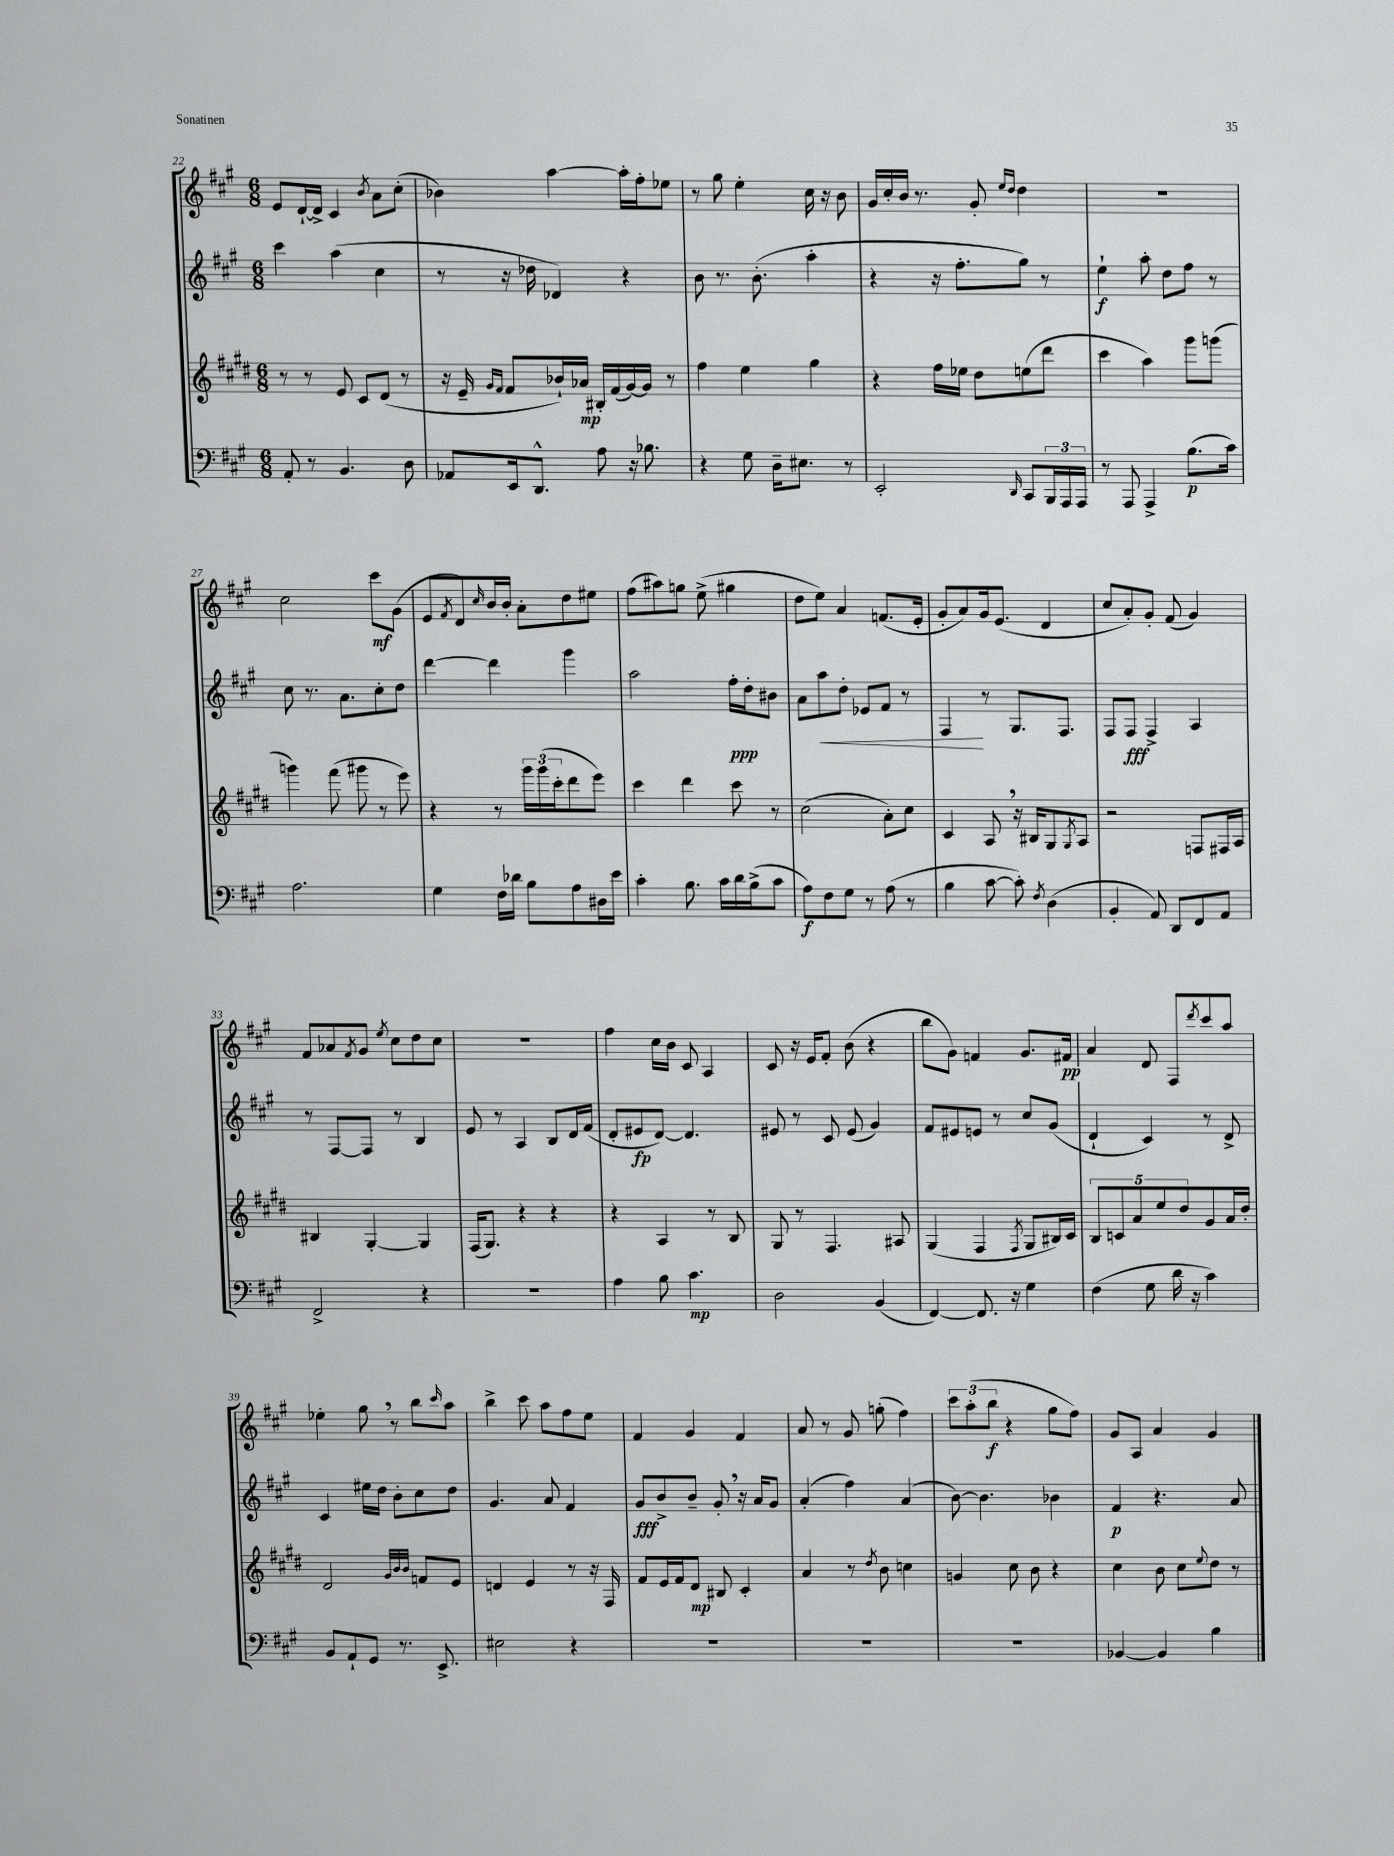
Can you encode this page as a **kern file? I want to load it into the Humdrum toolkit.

**kern	**dynam	**kern	**dynam	**kern	**dynam	**kern	**dynam
*part4	*part4	*part3	*part3	*part2	*part2	*part1	*part1
*staff4	*staff4	*staff3	*staff3	*staff2	*staff2	*staff1	*staff1
*clefF4	*	*clefG2	*	*clefG2	*	*clefG2	*
*k[f#c#g#]	*	*k[f#c#g#d#]	*	*k[f#c#g#]	*	*k[f#c#g#]	*
*M6/8	*	*M6/8	*	*M6/8	*	*M6/8	*
=22	=22	=22	=22	=22	=22	=22	=22
8AA'/	.	8r	.	4ccc#\	.	8e/L	.
8r	.	8r	.	.	.	[16d`/L	.
.	.	.	.	.	.	16d^/JJ]	.
4.BB/	.	8e/	.	(4aa\	.	4c#/	.
.	.	8c#/L	.	.	.	.	.
.	.	.	.	.	.	8qb/	.
.	.	(8d#/J	.	4cc#\	.	8a\L	.
8D\	.	8r	.	.	.	(8cc#'\J	.
=23	=23	=23	=23	=23	=23	=23	=23
8AA-X/L	.	16r	.	8r	.	4b-X\)	.
.	.	16e~/	.	.	.	.	.
.	.	16qqg#/LL	.	.	.	.	.
.	.	16qqf#/JJ	.	.	.	.	.
16EE/k	.	8f#/L	.	16r	.	.	.
8.DD^^/J	.	.	.	16dd-X\	.	.	.
.	.	16b-X`/L)	.	4d-X/)	.	[4aa\	.
.	.	16a-X/JJ	mp	.	.	.	.
8A\	.	16B#X'/LL	.	.	.	.	.
.	.	(16f#/	.	.	.	.	.
16r	.	[16g#/)	.	4r	.	16aa'\LL]	.
8.B-X\	.	16g#/JJ]	.	.	.	16ff#'\J	.
.	.	8r	.	.	.	8ee-X\J	.
=24	=24	=24	=24	=24	=24	=24	=24
4r	.	4ff#\	.	8b\	.	8r	.
.	.	.	.	8.r	.	8gg#\	.
8G#\	.	4ee\	.	.	.	4ee'\	.
.	.	.	.	(8.b'\	.	.	.
16D~\KL	.	.	.	.	.	.	.
8.E#X\J	.	.	.	.	.	.	.
.	.	4gg#\	.	4aa'\	.	16cc#\	.
.	.	.	.	.	.	16r	.
8r	.	.	.	.	.	8b\	.
=25	=25	=25	=25	=25	=25	=25	=25
2EE'/	.	4r	.	4r	.	16g#/LL	.
.	.	.	.	.	.	16cc#'/	.
.	.	.	.	.	.	16b/JJ	.
.	.	.	.	.	.	8.r	.
.	.	16ff#\LL	.	16r	.	.	.
.	.	16ee-X\JJ	.	8.ff#'\L	.	.	.
.	.	8dd#\L	.	.	.	8g#'/	.
.	.	.	.	.	.	16qqee/LL	.
16qqDD/	.	.	.	.	.	16qqdd/JJ	.
8CC#/L	.	(8een\	.	8gg#\J)	.	4dd\	.
24BBB/L	.	8ddd#\J	.	8r	.	.	.
24AAA/	.	.	.	.	.	.	.
24AAA/JJ	.	.	.	.	.	.	.
=26	=26	=26	=26	=26	=26	=26	=26
8r	.	4ccc#\	.	4ee`\	f	2.r	.
8AAA/	.	.	.	.	.	.	.
4AAA^/	.	4aa\)	.	8aa'\	.	.	.
.	.	.	.	8dd\L	.	.	.
(8.B\L	p	8ggg#\L	.	8ff#\J	.	.	.
.	.	(8gggn\J	.	8r	.	.	.
16c#\Jk)	.	.	.	.	.	.	.
!!LO:LB:g=z
=27	=27	=27	=27	=27	=27	=27	=27
2.A\	.	4gggn\)	.	8cc#\	.	2cc#\	.
.	.	.	.	8.r	.	.	.
.	.	(8fff#\	.	.	.	.	.
.	.	.	.	8.a\L	.	.	.
.	.	8ggg#X\	.	.	.	.	.
.	.	8r	.	8cc#'\	.	8ccc#\L	mf
.	.	8eee\)	.	8dd\J	.	(8g#\J	.
=28	=28	=28	=28	=28	=28	=28	=28
4G#\	.	4r	.	[4ddd\	.	8e/L	.
.	.	.	.	.	.	8qf#/	.
.	.	.	.	.	.	8d/)	.
.	.	.	.	.	.	16qqcc#/	.
16F#\LL	.	8r	.	4ddd\]	.	16b/L	.
16d-X\JJ	.	.	.	.	.	16b'/JJ	.
8B\L	.	24ggg#\LL	.	.	.	8a'\L	.
.	.	(24ggg#\	.	.	.	.	.
.	.	24ccc#'\J	.	.	.	.	.
8A\	.	8ddd#\	.	4ggg#\	.	8dd\	.
16D#X\L	.	8eee\J)	.	.	.	8ee#X\J	.
16e\JJ	.	.	.	.	.	.	.
=29	=29	=29	=29	=29	=29	=29	=29
4c#'\	.	4ccc#\	.	2aa\	.	(8ff#\L	.
.	.	.	.	.	.	8aa#X\)	.
8.B\	.	4ddd#\	.	.	.	8ggn\J	.
.	.	.	.	.	.	(8ee^\	.
16c#\LL	.	.	.	.	.	.	.
16d\	.	8ccc#\	.	16ff#'\LL	ppp	4gg#X\	.
(16B^\J	.	.	.	16dd'\J	.	.	.
8c#\J	.	8r	.	8b#X\J	.	.	.
=30	=30	=30	=30	=30	=30	=30	=30
8A\L)	f	(2cc#\	.	8a\L	.	8dd\L	.
!	!	!	!	!	!LO:HP:b	!	!
8F#\	.	.	.	8aa\	<	8ee\J)	.
8G#\J	.	.	.	8dd'\J	.	4a/	.
8r	.	.	.	8e-X/L	.	.	.
(8A\	.	8a'\L)	.	8f#/J	.	(8.fn/L	.
8r	.	8cc#\J	.	8r	.	.	.
.	.	.	.	.	.	16e'/Jk	.
=31	=31	=31	=31	=31	=31	=31	=31
4B\	.	4c#/	.	4F#/	.	8g#'/L	.
.	.	.	.	.	.	8a/)	.
[8c#\	.	8A,/	.	8r	[	16g#/k	.
.	.	.	.	.	.	(8.e/J	.
8c#'\])	.	16r	.	8.G#/L	.	.	.
.	.	16B#X/KL	.	.	.	.	.
8qF#/	.	.	.	.	.	.	.
(4D\	.	8G#/	.	.	.	4d/	.
.	.	.	.	8.F#/J	.	.	.
.	.	8qG#/	.	.	.	.	.
.	.	8A/J	.	.	.	.	.
=32	=32	=32	=32	=32	=32	=32	=32
4BB'/	.	2r	.	8F#/L	.	8cc#/L	.
.	.	.	.	8F#/J	fff	8a'/)	.
8AA/)	.	.	.	4F#^/	.	8g#'/J	.
8DD/L	.	.	.	.	.	(8f#/	.
8FF#/	.	8Fn/L	.	4A/	.	4g#/)	.
8AA/J	.	16F#X/L	.	.	.	.	.
.	.	16A/JJ	.	.	.	.	.
!!LO:LB:g=z
=33	=33	=33	=33	=33	=33	=33	=33
2FF#^/	.	4B#X/	.	8r	.	8f#/L	.
.	.	.	.	[8F#/L	.	8a-X/	.
.	.	.	.	.	.	8qf#/	.
.	.	[4G#'/	.	8F#/J]	.	8g#/J	.
.	.	.	.	.	.	8qee/	.
.	.	.	.	8r	.	8cc#\L	.
4r	.	4G#/]	.	4B/	.	8dd\	.
.	.	.	.	.	.	8cc#\J	.
=34	=34	=34	=34	=34	=34	=34	=34
2.r	.	(16F#/KL	.	8e/	.	2.r	.
.	.	8.G#/J)	.	.	.	.	.
.	.	.	.	8r	.	.	.
.	.	4r	.	4A/	.	.	.
.	.	4r	.	8B/L	.	.	.
.	.	.	.	16d/L	.	.	.
.	.	.	.	(16f#/JJ	.	.	.
=35	=35	=35	=35	=35	=35	=35	=35
4A\	.	4r	.	8d'/L	.	4ff#\	.
.	.	.	.	8e#X/	fp	.	.
8B\	.	4A/	.	[8d/J)	.	16cc#\LL	.
.	.	.	.	.	.	16b\JJ	.
4.c#\	mp	.	.	4.d/]	.	8c#/	.
.	.	8r	.	.	.	4A/	.
.	.	8B/	.	.	.	.	.
=36	=36	=36	=36	=36	=36	=36	=36
2D\	.	8G#/	.	8e#X/	.	8c#/	.
.	.	8r	.	8r	.	16r	.
.	.	.	.	.	.	16e/KL	.
.	.	4.F#/	.	8c#/	.	8f#'/J	.
.	.	.	.	(8e#/	.	(8b\	.
(4BB/	.	.	.	4g#/)	.	4r	.
.	.	8A#X/	.	.	.	.	.
=37	=37	=37	=37	=37	=37	=37	=37
[4FF#/)	.	(4G#/	.	8f#/L	.	8bb\L	.
.	.	.	.	8e#X/	.	8g#\J)	.
8.FF#/]	.	4F#/	.	8en/J	.	4fn/	.
.	.	.	.	8r	.	.	.
16r	.	.	.	.	.	.	.
.	.	8qF#/	.	.	.	.	.
4G#\	.	8G#/L	.	8cc#/L	.	8.g#/L	.
.	.	16B#X/L)	.	(8g#/J	.	.	.
.	.	16c#/JJ	.	.	.	16f#X/Jk	pp
=38	=38	=38	=38	=38	=38	=38	=38
(4F#\	.	10B/L	.	4d`/	.	4a/	.
.	.	10cn/	.	.	.	.	.
.	.	10a/	.	.	.	.	.
8G#\	.	.	.	4c#/)	.	8d/	.
.	.	10ee/	.	.	.	.	.
16d\	.	.	.	.	.	8F#/L	.
.	.	10dd#/	.	.	.	.	.
16r	.	.	.	.	.	.	.
.	.	.	.	.	.	8qddd/	.
4c#\)	.	8g#/	.	8r	.	8ccc#/	.
.	.	16a/L	.	8d^/	.	8aa/J	.
.	.	16dd#'/JJ	.	.	.	.	.
!!LO:LB:g=z
=39	=39	=39	=39	=39	=39	=39	=39
8BB/L	.	2d#/	.	4c#/	.	4ee-X'\	.
8AA`/	.	.	.	.	.	.	.
8GG#/J	.	.	.	16ee#X\LL	.	8gg#,\	.
.	.	.	.	16dd\JJ	.	.	.
8.r	.	.	.	8b'\L	.	8r	.
.	.	32qqg#/LLL	.	.	.	.	.
.	.	32qqb/	.	.	.	.	.
.	.	32qqb/JJJ	.	.	.	.	.
.	.	8fn/L	.	8cc#\	.	8bb\L	.
8.EE^/	.	.	.	.	.	.	.
.	.	.	.	.	.	16qqccc#/	.
.	.	8e/J	.	8dd\J	.	8aa\J	.
=40	=40	=40	=40	=40	=40	=40	=40
2E#X\	.	4dn/	.	4.g#/	.	4bb^\	.
.	.	4e/	.	.	.	8ccc#\	.
.	.	.	.	8a/	.	8aa\L	.
4r	.	8r	.	4f#/	.	8ff#\	.
.	.	16r	.	.	.	8ee\J	.
.	.	16F#/	.	.	.	.	.
=41	=41	=41	=41	=41	=41	=41	=41
2.r	.	8f#/L	.	8g#/L	fff	4f#/	.
.	.	16e/L	.	8b^/	.	.	.
.	.	16f#/J	.	.	.	.	.
.	.	8d#/J	mp	8b~/J	.	4g#/	.
.	.	8B#X/	.	8g#',/	.	.	.
.	.	4c#'/	.	16r	.	4f#/	.
.	.	.	.	16a/KL	.	.	.
.	.	.	.	8g#/J	.	.	.
=42	=42	=42	=42	=42	=42	=42	=42
2.r	.	4a/	.	(4a'/	.	8a/	.
.	.	.	.	.	.	8r	.
.	.	8r	.	4ff#\)	.	8g#/	.
.	.	8qdd#/	.	.	.	.	.
.	.	8b\	.	.	.	(8ggn'\	.
.	.	4ccn\	.	(4a/	.	4ff#\)	.
=43	=43	=43	=43	=43	=43	=43	=43
2.r	.	4gn/	.	[8b\)	.	12ccc#\L	.
.	.	.	.	.	.	(12aa'\	.
.	.	.	.	4.b\]	.	.	.
.	.	.	.	.	.	12bb\J	f
.	.	8cc#\	.	.	.	4r	.
.	.	8b\	.	.	.	.	.
.	.	4r	.	4b-X\	.	8gg#\L	.
.	.	.	.	.	.	8ff#\J)	.
=44	=44	=44	=44	=44	=44	=44	=44
[4BB-X/	.	4cc#\	.	4f#/	p	8g#/L	.
.	.	.	.	.	.	8A/J	.
4BB-/]	.	8b\	.	4.r	.	4a/	.
.	.	8cc#\L	.	.	.	.	.
.	.	8qqee/	.	.	.	.	.
4B\	.	8dd#\J	.	.	.	4g#/	.
.	.	8r	.	8a/	.	.	.
==	==	==	==	==	==	==	==
*-	*-	*-	*-	*-	*-	*-	*-
